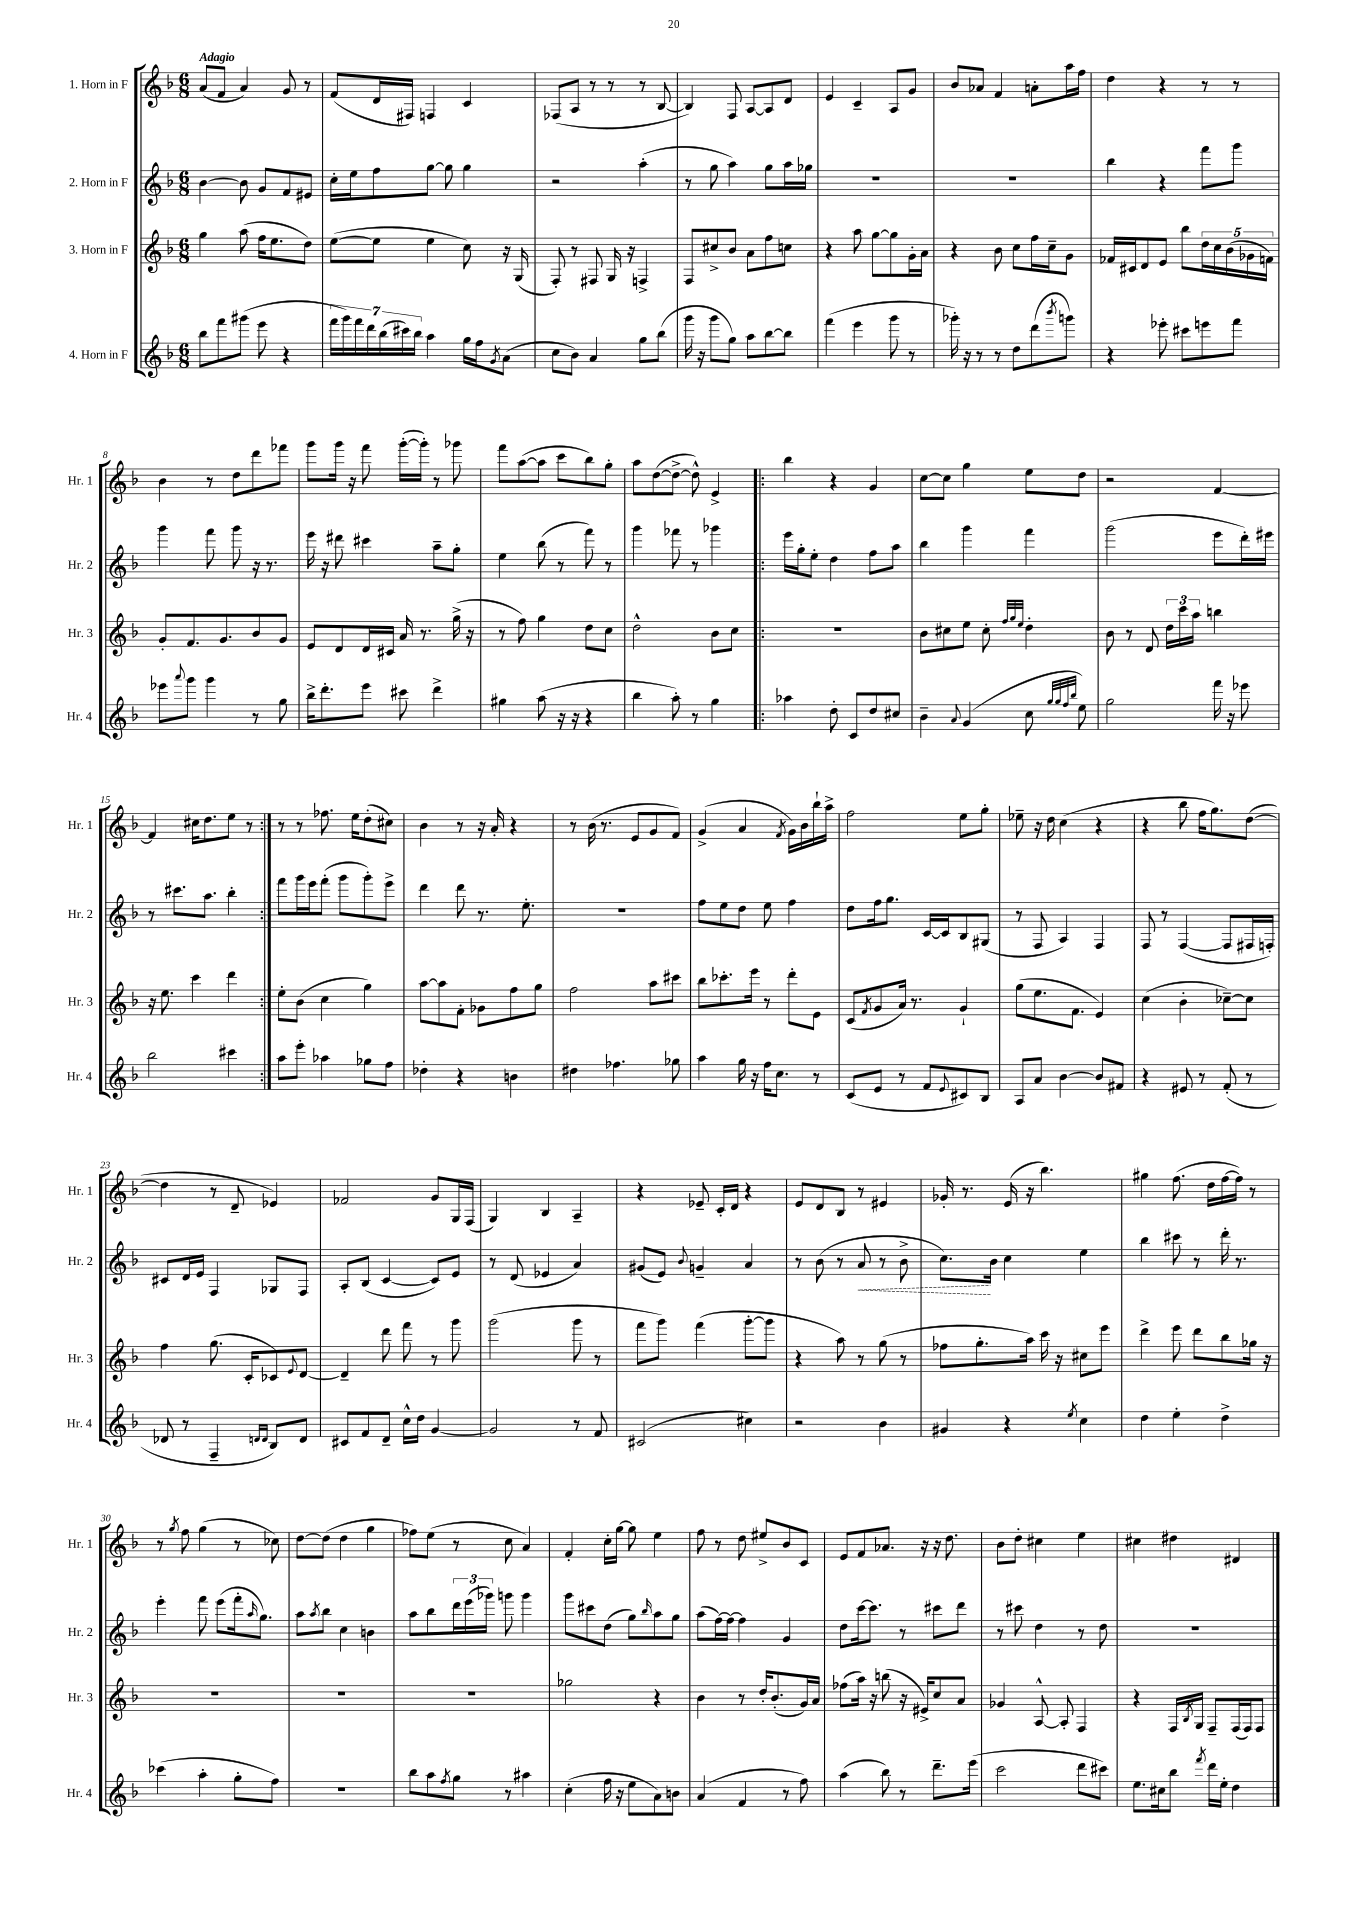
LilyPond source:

<<
\new StaffGroup <<
\new Staff = "s0" \with { instrumentName = "1. Horn in F" shortInstrumentName = "Hr. 1" } {
    \clef treble \key f \major \numericTimeSignature \time 6/8 \tempo "Adagio"
    a'8( f'8 a'4) g'8 r8 |
    f'8( d'16 fis16) f4 c'4 |
    fes8( a8 r8 r8 r8 bes8~ |
    bes4) f8 a8~ a8 d'8 |
    e'4 c'4-- a8 g'8 |
    bes'8 aes'8 f'4 a'8-. a''16 f''16 |
    d''4 r4 r8 r8 |
    bes'4 r8 d''8 d'''8 fes'''8 |
    g'''8 g'''16 r16 f'''8 g'''16~-.( g'''16-.) r8 ges'''8 |
    f'''8 a''8~( a''8 c'''8 bes''8) g''8-. |
    a''8 d''8~( d''8~-> d''8-^) e'4-> |
    \repeat volta 2 { bes''4 r4 g'4 |
    c''8~ c''8 g''4 e''8 d''8 |
    r2 f'4~ |
    f'4 cis''16 d''8. e''8 r8 | }
    r8 r8 fes''8. e''16 d''8-.( cis''8) |
    bes'4 r8 r16 a'16-. r4 |
    r8 bes'16( r8. e'8 g'8 f'8) |
    g'4->( a'4 \acciaccatura { f'8 } g'16) bes'16 bes''16-! a''16-> |
    f''2 e''8 g''8-. |
    ees''8-- r16 d''16 c''4( r4 |
    r4 bes''8 f''16 g''8.) d''8~( |
    d''4 r8 d'8-- ees'4) |
    fes'2 g'8 g16 f16( |
    g4) bes4 a4-- |
    r4 ees'8-- c'16-. d'16 r4 |
    e'8 d'8 bes8 r8 eis'4 |
    ges'16-. r8. e'16( r16 bes''4.) |
    gis''4 f''8.( d''16 f''16~ f''16) r8 |
    r8 \acciaccatura { g''8 } f''8 g''4( r8 ces''8) |
    d''8~ d''8( d''4 g''4 |
    fes''8) e''8( r8 c''8 a'4) |
    f'4-. c''16-. g''16~ g''8 e''4 |
    f''8 r8 d''8 eis''8-> bes'8 c'8 |
    e'8 f'8 aes'8. r16 r16 d''8. |
    bes'8 d''8-. cis''4 e''4 |
    cis''4 dis''4 dis'4 \bar "|." |
}
\new Staff = "s1" \with { instrumentName = "2. Horn in F" shortInstrumentName = "Hr. 2" } {
    \clef treble \key f \major \numericTimeSignature \time 6/8
    bes'4~ bes'8 g'8 f'8 eis'8 |
    c''16-. e''16 f''8 g''8~ g''8 g''4 |
    r2 a''4-.( |
    r8 g''8 a''4) g''8 a''16 ges''16 |
    R2. |
    R2. |
    bes''4 r4 f'''8 g'''8 |
    g'''4 f'''8 g'''8 r16 r8. |
    e'''16 r16 dis'''8 cis'''4 a''8-- g''8-. |
    e''4 bes''8( r8 f'''8) r8 |
    g'''4 fes'''8 r8 ges'''4 |
    \repeat volta 2 { e'''16 g''16-. e''8-. d''4 f''8 a''8 |
    bes''4 g'''4 f'''4 |
    g'''2( e'''8 d'''16-.) eis'''16 |
    r8 cis'''8. a''8. bes''4-. | }
    f'''8 g'''16 e'''16 f'''8-.( g'''8 g'''8-.) e'''8-> |
    d'''4 d'''8 r8. e''8.-. |
    R2. |
    f''8 e''8 d''8 e''8 f''4 |
    d''8 f''16 g''8. c'16~ c'16 bes8 gis8( |
    r8 f8 a4) f4 |
    f8 r8 f4~( f8 fis16 f16-.) |
    cis'8 d'16 e'16 f4 ges8 f8 |
    a8-. bes8( c'4~ c'8) e'8 |
    r8 d'8( ees'4 a'4) |
    gis'8( e'8) \appoggiatura { bes'8 } g'4-- a'4 |
    r8 bes'8( r8 \once \override Hairpin.style = #'dashed-line a'8\< r8 bes'8-> |
    c''8.\!) bes'16 c''4 e''4 |
    bes''4 cis'''8 r8 d'''16-. r8. |
    e'''4-. f'''8 e'''8( f'''16-. \grace { a''16 } g''8.) |
    a''8 \acciaccatura { a''8 } bes''8 c''4 b'4 |
    a''8 bes''8 \tuplet 3/2 { d'''16 e'''16( ges'''16) } g'''8 g'''4 |
    g'''8 cis'''8 d''8( g''8) \grace { bes''16 } a''8 g''8 |
    a''8( f''16~) f''16~ f''4 g'4 |
    d''8 c'''16~ c'''8. r8 cis'''8 d'''8 |
    r8 cis'''8 d''4 r8 d''8 |
    R2. \bar "|." |
}
\new Staff = "s2" \with { instrumentName = "3. Horn in F" shortInstrumentName = "Hr. 3" } {
    \clef treble \key f \major \numericTimeSignature \time 6/8
    g''4 a''8( f''16 e''8. d''8) |
    e''8~( e''8 e''4 c''8) r16 g16( |
    f8-.) r8 fis8 g16 r16 f4-> |
    f8 cis''8-> bes'8 a'8 f''8 c''8 |
    r4 a''8 g''8~ g''8 g'16-. a'16 |
    r4 bes'8 c''8 f''16 c''16-- g'8 |
    fes'16 cis'16 d'8 e'8 bes''8 \tuplet 5/4 { d''16 c''16 bes'16( ges'16 f'16) } |
    g'8-. f'8. g'8. bes'8 g'8 |
    e'8 d'8 d'16 cis'16 a'16 r8. g''16->( r16 |
    r8 f''8) g''4 d''8 c''8 |
    d''2-^ bes'8 c''8 |
    \repeat volta 2 { R2. |
    bes'8 cis''8 e''8 cis''8-. \grace { f''32 g''32 e''32 } d''4-. |
    bes'8 r8 d'8 \tuplet 3/2 { d''16 c'''16 a''16 } b''4 |
    r16 e''8. c'''4 d'''4 | }
    e''8-. bes'8( c''4 g''4) |
    a''8~ a''8 f'8-. ges'8 f''8 g''8 |
    f''2 a''8 cis'''8 |
    bes''8 ces'''8.-. e'''16 r8 d'''8-. e'8 |
    c'8( \acciaccatura { f'8 } g'8 a'16) r8. g'4-! |
    g''8( e''8. f'8. e'4) |
    c''4( bes'4-. ces''8~--) ces''8 |
    f''4 g''8.( c'16-. ces'8) \appoggiatura { e'8 } d'8~ |
    d'4-- d'''8 f'''8 r8 g'''8 |
    g'''2( g'''8 r8 |
    f'''8 g'''8) f'''4( g'''8~-. g'''8 |
    r4 a''8) r8 g''8( r8 |
    fes''8 g''8.-. a''16) c'''16 r16 cis''8 e'''8 |
    d'''4-> e'''8 d'''8 bes''8 ges''16 r16 |
    R2. |
    R2. |
    R2. |
    ges''2 r4 |
    bes'4 r8 d''16-. bes'8.-.( g'16) a'16 |
    fes''8( a''16) r16 b''8( r16 eis'16->) c''8 a'8 |
    ges'4 a8~-^ a8-. f4 |
    r4 f16 \acciaccatura { bes8 } g16 f8-- f16( f16) f8 \bar "|." |
}
\new Staff = "s3" \with { instrumentName = "4. Horn in F" shortInstrumentName = "Hr. 4" } {
    \clef treble \key f \major \numericTimeSignature \time 6/8
    bes''8 f'''8 gis'''8( e'''8 r4 |
    \tuplet 7/4 { f'''16 g'''16) f'''16 d'''16 bes''16( cis'''16) bes''16 } a''4 g''16 f''16 \acciaccatura { g'8 } a'8( |
    c''8 bes'8) a'4 g''8 bes''8( |
    g'''16 r16 g'''8 g''8) a''8 bes''8~ bes''8 |
    f'''4( e'''4 g'''8 r8 |
    ges'''16-.) r16 r8 r8 d''8 d'''8( \acciaccatura { bes'''8 } g'''8) |
    r4 ees'''8-. cis'''8 e'''8 f'''8 |
    ees'''8 \appoggiatura { a'''8 } g'''8 g'''4 r8 g''8 |
    bes''16-> d'''8.-. e'''8 cis'''8 d'''4-> |
    gis''4 a''8( r16 r16 r4 |
    bes''4 a''8-.) r8 g''4 |
    \repeat volta 2 { aes''4 d''8-. c'8 d''8 cis''8 |
    bes'4-- \appoggiatura { a'8 } g'4( c''8 \grace { g''32 g''32 f''32 bes''32 } e''8) |
    g''2 f'''16 r16 ees'''8 |
    bes''2 cis'''4 | }
    a''8 e'''8-. aes''4 ges''8 f''8 |
    des''4-. r4 b'4 |
    dis''4 fes''4. ges''8 |
    a''4 g''16 r16 f''16 c''8. r8 |
    c'8( e'8 r8 f'8 \appoggiatura { e'8 } cis'8) bes8 |
    a8 a'8 bes'4~ bes'8 fis'8 |
    r4 eis'8 r8 f'8-.( r8 |
    des'8 r8 f4-- \grace { d'16 d'16 } bes8) d'8 |
    cis'8 f'8 d'8-- c''16-^ d''16 g'4~ |
    g'2 r8 f'8 |
    cis'2( cis''4) |
    r2 bes'4 |
    gis'4 r4 \acciaccatura { e''8 } c''4 |
    d''4 e''4-. d''4-> |
    ces'''4( a''4-. g''8-. f''8) |
    R2. |
    bes''8 a''8 \acciaccatura { f''8 } g''8 r8 ais''4 |
    c''4-.( f''16 r16 e''8 a'8) b'8 |
    a'4( f'4 r8 f''8) |
    a''4( bes''8) r8 d'''8.-- e'''16( |
    c'''2 d'''8 cis'''8) |
    e''8. cis''16 bes''8 \acciaccatura { f'''8 } d'''16 e''16-. d''4 \bar "|." |
}
>>
>>
